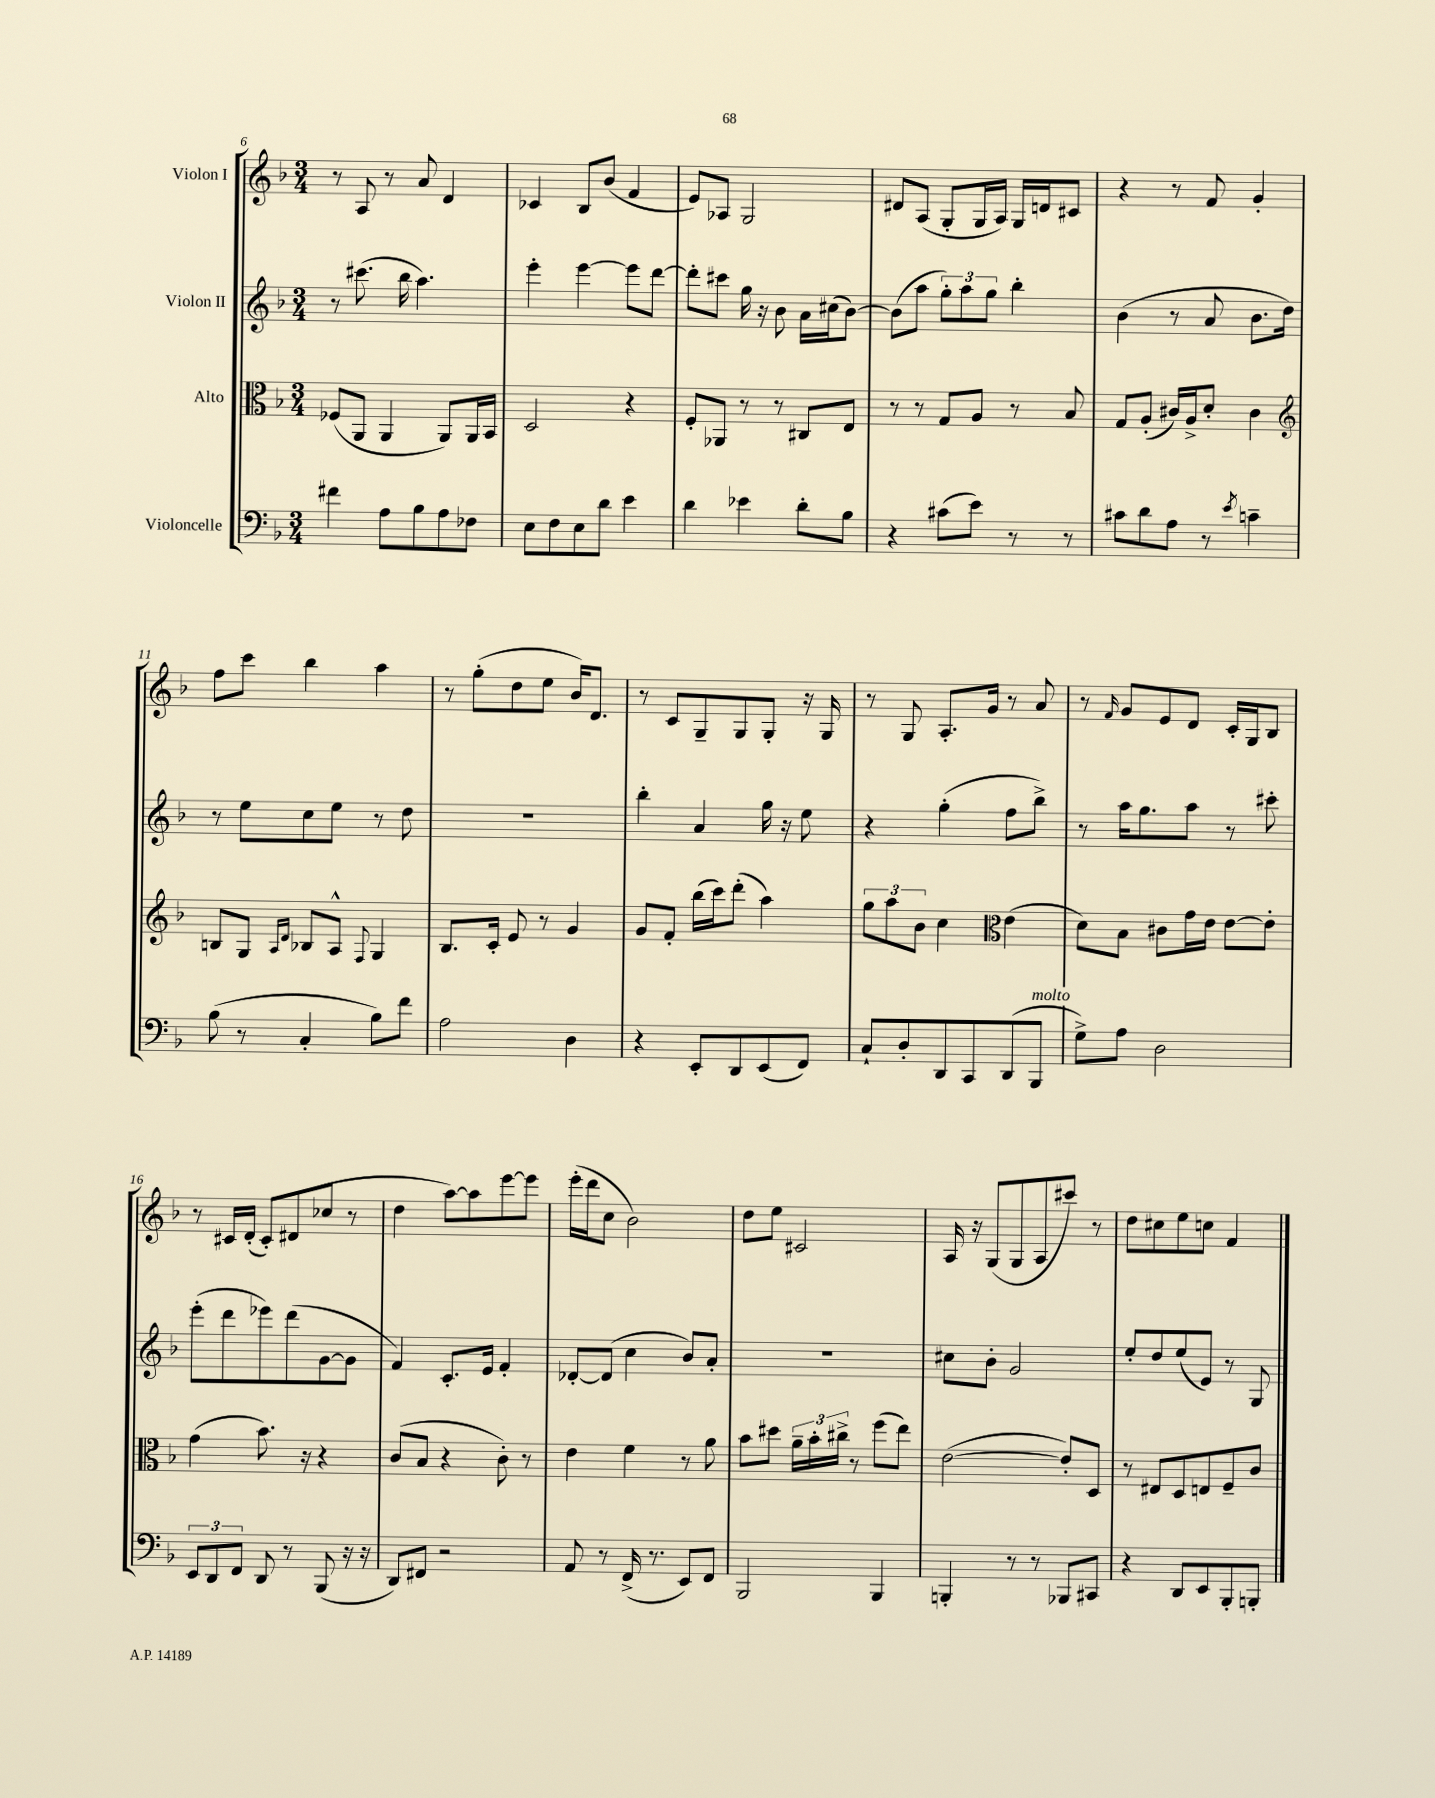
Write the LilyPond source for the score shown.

<<
\new StaffGroup <<
\new Staff = "s0" \with { instrumentName = "Violon I" } {
    \clef treble \key f \major \numericTimeSignature \time 3/4
    r8 a8 r8 a'8 d'4 |
    ces'4 bes8 bes'8( f'4 |
    e'8) aes8 g2 |
    dis'8 a8( g8-. g16 a16) g16 d'16 cis'8 |
    r4 r8 f'8 g'4-. |
    f''8 c'''8 bes''4 a''4 |
    r8 g''8-.( d''8 e''8 bes'16) d'8. |
    r8 c'8 g8-- g8 g8-. r16 g16 |
    r8 g8 a8.-. g'16 r8 a'8 |
    r8 \grace { f'16 } g'8 e'8 d'8 c'16-. g16 bes8 |
    r8 cis'16 d'16-.( cis'8-.) dis'8( ces''8 r8 |
    d''4 a''8~) a''8 e'''8~ e'''8 |
    e'''16-.( d'''16 c''8 bes'2) |
    d''8 e''8 cis'2 |
    a16 r16 g8( g8 a8 cis'''8) r8 |
    d''8 cis''8 e''8 c''8 f'4 \bar "|." |
}
\new Staff = "s1" \with { instrumentName = "Violon II" } {
    \clef treble \key f \major \numericTimeSignature \time 3/4
    r8 cis'''8.( bes''16 a''4.) |
    e'''4-. e'''4~ e'''8 d'''8~ |
    d'''8-. cis'''8 g''16 r16 bes'8 a'16 cis''16( bes'8~) |
    bes'8( a''8 \tuplet 3/2 { g''8-.) a''8 g''8 } bes''4-. |
    bes'4( r8 a'8 bes'8. d''16) |
    r8 e''8 c''8 e''8 r8 d''8 |
    R2. |
    bes''4-. a'4 g''16 r16 e''8 |
    r4 g''4-.( f''8 bes''8->) |
    r8 a''16 g''8. a''8 r8 cis'''8-. |
    e'''8-.( d'''8 ees'''8) d'''8( g'8~ g'8 |
    f'4) c'8.-. e'16 f'4-. |
    des'8~-. des'8( c''4 bes'8) a'8-. |
    R2. |
    cis''8 bes'8-. g'2 |
    e''8-. d''8 e''8( e'8) r8 g8 \bar "|." |
}
\new Staff = "s2" \with { instrumentName = "Alto" } {
    \clef alto \key f \major \numericTimeSignature \time 3/4
    fes8( a,8 a,4 a,8) a,16 bes,16 |
    d2 r4 |
    f8-. aes,8 r8 r8 cis8 e8 |
    r8 r8 g8 a8 r8 bes8 |
    g8 a8-.( cis'16) a16-> d'8-. cis'4 |
    \clef treble b8 g8 \grace { a16 d'16 } bes8 a8-^ \appoggiatura { f8 } g4 |
    bes8. c'16-. e'8 r8 g'4 |
    g'8 f'8-. bes''16( c'''16) d'''8-.( a''4) |
    \tuplet 3/2 { g''8 a''8 bes'8 } c''4 \clef alto e'4( |
    d'8) bes8 cis'8 g'16 e'16 e'8~ e'8-. |
    g'4( bes'8.) r16 r4 |
    c'8( bes8 r4 c'8-.) r8 |
    e'4 f'4 r8 a'8 |
    bes'8 dis''8 \tuplet 3/2 { a'16-- bes'16-. cis''16-> } r8 f''8( e''8) |
    e'2~( e'8-.) d8 |
    r8 eis8 d8 e8 f8-- c'8 \bar "|." |
}
\new Staff = "s3" \with { instrumentName = "Violoncelle" } {
    \clef bass \key f \major \numericTimeSignature \time 3/4
    fis'4 a8 bes8 a8 fes8 |
    e8 f8 e8 d'8 e'4 |
    d'4 ees'4 d'8-. bes8 |
    r4 cis'8( e'8) r8 r8 |
    cis'8 d'8 a8 r8 \acciaccatura { e'8 } c'4-- |
    bes8( r8 c4-. bes8) f'8 |
    a2 d4 |
    r4 e,8-. d,8 e,8( f,8) |
    c8-! d8-. d,8 c,8 d,8( bes,,8^\markup { \italic "molto" } |
    g8->) a8 d2 |
    \tuplet 3/2 { e,8 d,8 f,8 } d,8 r8 bes,,8( r16 r16 |
    d,8) fis,8 r2 |
    a,8 r8 f,16->( r8. e,8) f,8 |
    bes,,2 bes,,4 |
    b,,4-. r8 r8 bes,,8 cis,8 |
    r4 d,8 e,8 bes,,8-. b,,8-. \bar "|." |
}
>>
>>
\layout { \context { \Score currentBarNumber = #6 } }
